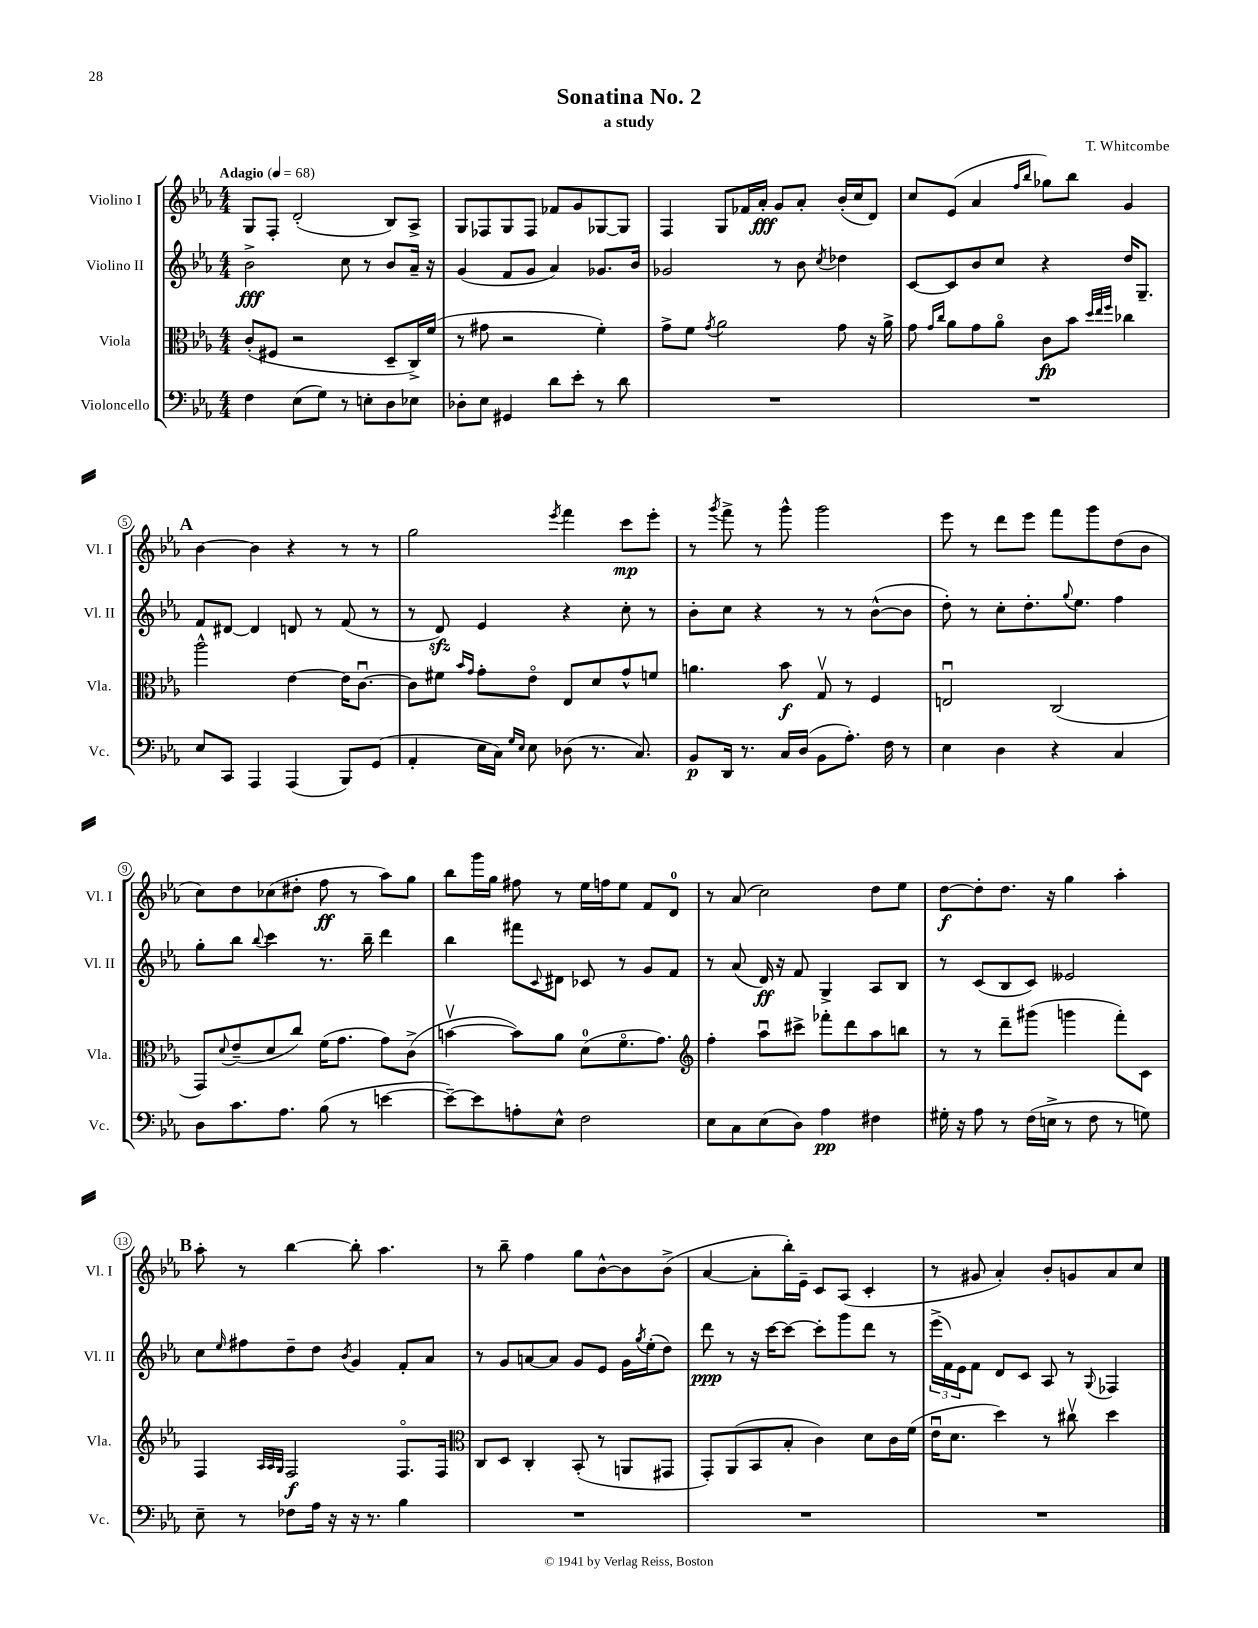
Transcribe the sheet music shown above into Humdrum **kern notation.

**kern	**dynam	**kern	**dynam	**kern	**dynam	**kern	**dynam
*part4	*part4	*part3	*part3	*part2	*part2	*part1	*part1
*staff4	*staff4	*staff3	*staff3	*staff2	*staff2	*staff1	*staff1
*I"Violoncello	*	*I"Viola	*	*I"Violino II	*	*I"Violino I	*
*I'Vc.	*	*I'Vla.	*	*I'Vl. II	*	*I'Vl. I	*
*clefF4	*	*clefC3	*	*clefG2	*	*clefG2	*
*k[b-e-a-]	*	*k[b-e-a-]	*	*k[b-e-a-]	*	*k[b-e-a-]	*
*M4/4	*	*M4/4	*	*M4/4	*	*M4/4	*
*MM68	*	*MM68	*	*MM68	*	*MM68	*
=1	=1	=1	=1	=1	=1	=1	=1
!	!	!	!	!	!	!LO:TX:a:B:t=Adagio	!
4F\	.	(8c'/L	.	2b-^\	fff	8G/L	.
.	.	8F#X/J	.	.	.	8F'/J	.
(8E-\L	.	2r	.	.	.	(2d'/	.
8G\J)	.	.	.	.	.	.	.
8r	.	.	.	8cc\	.	.	.
8En'\L	.	.	.	8r	.	.	.
8D\	.	8D~/L	.	8b-/L	.	8B-/L)	.
8E-X\J	.	16C^/L)	.	16a-~/Jk	.	8A-^/J	.
.	.	(16f/JJ	.	16r	.	.	.
=2	=2	=2	=2	=2	=2	=2	=2
8D-X'\L	.	8r	.	(4g/	.	8G/L	.
8E-\J	.	8g#X\	.	.	.	8F-X/	.
4GG#X/	.	2r	.	8f/L	.	8G/	.
.	.	.	.	8g/J	.	8F-/J	.
8d\L	.	.	.	4a-/)	.	8f-X/L	.
8e-'\J	.	.	.	.	.	8g/	.
8r	.	4f'\)	.	8.g-X/L	.	[8G-X/	.
8d\	.	.	.	.	.	8G-/J]	.
.	.	.	.	16b-/Jk	.	.	.
=3	=3	=3	=3	=3	=3	=3	=3
1r	.	8g^\L	.	2g-X/	.	4F/	.
.	.	8f\J	.	.	.	.	.
.	.	8qg/	.	.	.	.	.
.	.	2a-\	.	.	.	8G/L	.
.	.	.	.	.	.	16f-X/L	.
.	.	.	.	.	.	16a-'/JJ	fff
.	.	.	.	8r	.	8g/L	.
.	.	.	.	8b-\	.	8a-'/J	.
.	.	.	.	8qcc/	.	.	.
.	.	8g\	.	4dd-X\	.	(16b-'/LL	.
.	.	.	.	.	.	16cc/J	.
.	.	16r	.	.	.	8d/J)	.
.	.	16a-^\	.	.	.	.	.
=4	=4	=4	=4	=4	=4	=4	=4
1r	.	8g\	.	[8c/L	.	8cc/L	.
.	.	16qqg/LL	.	.	.	.	.
.	.	16qqcc/JJ	.	.	.	.	.
.	.	8a-\L	.	8c/]	.	(8e-/J	.
.	.	8g\	.	8b-/	.	4a-/	.
.	.	8a-\J	.	8cc/J	.	.	.
.	.	.	.	.	.	16qqff/LL	.
.	.	.	.	.	.	16qqbb-/JJ	.
.	.	8c\L	fp	4r	.	8gg-X\L)	.
.	.	8b-\J	.	.	.	8bb-\J	.
.	.	32qqdd/LLL	.	.	.	.	.
.	.	32qqee-/	.	.	.	.	.
.	.	32qqff/JJJ	.	.	.	.	.
.	.	4cc-X\	.	16dd/KL	.	4g/	.
.	.	.	.	8.G~/J	.	.	.
!!LO:LB:g=z
!!LO:REH:place=s1:t=A
=5	=5	=5	=5	=5	=5	=5	=5
8E-/L	.	2aa-^^\	.	8f/L	.	[4b-\	.
8CC/J	.	.	.	[8d#X/J	.	.	.
4AAA-/	.	.	.	4d#/]	.	4b-\]	.
(4AAA-/	.	[4e-\	.	8dn/	.	4r	.
.	.	.	.	8r	.	.	.
8BBB-/L)	.	16e-\KL]	.	(8f/	.	8r	.
.	.	[8.cu\J	.	.	.	.	.
(8GG/J	.	.	.	8r	.	8r	.
=6	=6	=6	=6	=6	=6	=6	=6
4AA-'/	.	8c\L]	.	8r	.	2gg\	.
.	.	8f#X\J	.	8dzz/)	.	.	.
.	.	16qqb-/LL	.	.	.	.	.
.	.	16qqg/JJ	.	.	.	.	.
16E-\LL	.	8g'\L	.	4e-/	.	.	.
16C\JJ)	.	.	.	.	.	.	.
16qqG/LL	.	.	.	.	.	.	.
16qqE-/JJ	.	.	.	.	.	.	.
8E-\	.	8e-\J	.	.	.	.	.
.	.	.	.	.	.	8qeee-/	.
(8D-X\	.	8E-/L	.	4r	.	4fff\	.
8.r	.	8d/	.	.	.	.	.
.	.	8g^^/	.	8cc'\	.	8ccc\L	mp
8.C/)	.	.	.	.	.	.	.
.	.	8fn/J	.	8r	.	8eee-'\J	.
=7	=7	=7	=7	=7	=7	=7	=7
8BB-/L	p	4.an\	.	8b-'\L	.	8r	.
.	.	.	.	.	.	8qggg/	.
16DD/Jk	.	.	.	8cc\J	.	8fff^\	.
8.r	.	.	.	.	.	.	.
.	.	.	.	4r	.	8r	.
16C/LL	.	8b-\	f	.	.	8ggg^^\	.
(16D/JJ	.	.	.	.	.	.	.
8BB-\L	.	8Gv/	.	8r	.	2ggg\	.
8.A-'\J)	.	8r	.	8r	.	.	.
.	.	4F/	.	([8b-^^\L	.	.	.
16F\	.	.	.	.	.	.	.
8r	.	.	.	8b-\J]	.	.	.
=8	=8	=8	=8	=8	=8	=8	=8
4E-\	.	2Enu/	.	8dd'\)	.	8eee-\	.
.	.	.	.	8r	.	8r	.
4D\	.	.	.	8cc'\L	.	8ddd\L	.
.	.	.	.	8.dd'\	.	8eee-\J	.
4r	.	(2C/	.	.	.	8fff\L	.
.	.	.	.	8qqgg/	.	.	.
.	.	.	.	8.ee-\J	.	.	.
.	.	.	.	.	.	8ggg\	.
4C/	.	.	.	4ff\	.	(8dd\	.
.	.	.	.	.	.	8b-\J	.
!!LO:LB:g=z
=9	=9	=9	=9	=9	=9	=9	=9
8D\L	.	8GG/L)	.	8gg'\L	.	8cc\L)	.
.	.	8qqd/	.	.	.	.	.
8.c\	.	(8e-~/	.	8bb-\J	.	8dd\	.
.	.	.	.	8qqbb-/	.	.	.
.	.	8d/	.	4ccc\	.	(8cc-X\	.
8.A-\J	.	.	.	.	.	.	.
.	.	8cc/J)	.	.	.	8dd#X'\J	.
(8B-\	.	(16f\KL	.	8.r	.	8ff\	ff
.	.	8.g\J	.	.	.	.	.
8r	.	.	.	.	.	8r	.
.	.	.	.	16bb-~\	.	.	.
[4en\	.	8g\L)	.	4ddd\	.	8aa-\L)	.
.	.	(8c^\J	.	.	.	8gg\J	.
=10	=10	=10	=10	=10	=10	=10	=10
8e~\L_)	.	[4bnv\	.	4bb-\	.	8bb-\L	.
8e\]	.	.	.	.	.	16ggg\L	.
.	.	.	.	.	.	16gg\JJ	.
8An'\	.	8b\L])	.	8fff#X\L	.	8ff#X\	.
.	.	.	.	8qqc/	.	.	.
8E-^^\J	.	8a-\J	.	8d#X\J	.	8r	.
2F\	.	(8d\L	.	8c-X/	.	16ee-\LL	.
.	.	.	.	.	.	16ffn\J	.
.	.	8.f\	.	8r	.	8ee-\J	.
.	.	.	.	8g/L	.	8f/L	.
.	.	8.g\J)	.	.	.	.	.
.	.	.	.	8f/J	.	8d/J	.
=11	=11	=11	=11	=11	=11	=11	=11
*	*	*clefG2	*	*	*	*	*
8E-\L	.	4ff'\	.	8r	.	8r	.
8C\	.	.	.	(8a-/	.	(8a-/	.
(8E-\	.	8aa-u\L	.	16d/)	ff	2cc\)	.
.	.	.	.	16r	.	.	.
8D\J)	.	8ccc#X^\J	.	8f/	.	.	.
4A-\	pp	8fff-X'\L	.	4G^/	.	.	.
.	.	8ddd\	.	.	.	.	.
4F#X\	.	8aa-\	.	8A-/L	.	8dd\L	.
.	.	8bbn\J	.	8B-/J	.	8ee-\J	.
=12	=12	=12	=12	=12	=12	=12	=12
16G#X'\	.	8r	.	8r	.	[8dd\L	f
16r	.	.	.	.	.	.	.
8A-\	.	8r	.	(8c/L	.	8dd'\]	.
8r	.	8ddd~\L	.	8B-/	.	8.dd\J	.
(16F\LL	.	(8ggg#X\J	.	8c/J)	.	.	.
16En^\JJ	.	.	.	.	.	16r	.
8r	.	4gggn\	.	2e--X/	.	4gg\	.
8F\	.	.	.	.	.	.	.
8r	.	8fff'\L)	.	.	.	4aa-'\	.
8Gn\)	.	8c\J	.	.	.	.	.
!!LO:LB:g=z
!!LO:REH:place=s1:t=B
=13	=13	=13	=13	=13	=13	=13	=13
8E-~\	.	4F/	.	8cc\L	.	8aa-'\	.
.	.	.	.	16qqee-/	.	.	.
8r	.	.	.	8ff#X\	.	8r	.
.	.	32qqA-/LLL	.	.	.	.	.
.	.	32qqA-/	.	.	.	.	.
.	.	32qqG/JJJ	.	.	.	.	.
8F-X\L	.	2F/	f	8dd~\	.	[4bb-\	.
16A-\Jk	.	.	.	8dd\J	.	.	.
16r	.	.	.	.	.	.	.
.	.	.	.	8qb-/	.	.	.
16r	.	.	.	4g/	.	8bb-'\]	.
8.r	.	.	.	.	.	.	.
.	.	.	.	.	.	4.aa-\	.
4B-\	.	8.F/L	.	8f'/L	.	.	.
.	.	.	.	8a-/J	.	.	.
.	.	16F/Jk	.	.	.	.	.
=14	=14	=14	=14	=14	=14	=14	=14
*	*	*clefC3	*	*	*	*	*
1r	.	8C/L	.	8r	.	8r	.
.	.	8D/J	.	8g/L	.	8bb-~\	.
.	.	4C'/	.	[8an/	.	4ff\	.
.	.	.	.	8a/J]	.	.	.
.	.	(8BB-'/	.	8g/L	.	8gg\L	.
.	.	8r	.	8e-/J	.	[8b-^^\	.
.	.	8AAn/L	.	16g\LL	.	8b-\]	.
.	.	.	.	8qgg/	.	.	.
.	.	.	.	(16ee-'\J	.	.	.
.	.	8GG#X/J	.	8dd\J)	.	(8b-^\J	.
=15	=15	=15	=15	=15	=15	=15	=15
1r	.	8GG'/L)	.	8ddd\	ppp	[4a-/	.
.	.	(8AA-/	.	8r	.	.	.
.	.	8BB-/	.	16r	.	8a-'\L]	.
.	.	.	.	[16ccc\KL	.	.	.
.	.	8B-'/J	.	8ccc\J_	.	16bb-'\L)	.
.	.	.	.	.	.	16e-~\JJ	.
.	.	4c\)	.	8ccc'\L]	.	8c/L	.
.	.	.	.	8ggg\	.	(8A-/J	.
.	.	8d\L	.	8ddd\J	.	4c'/	.
.	.	16c\L	.	8r	.	.	.
.	.	(16f\JJ	.	.	.	.	.
=16	=16	=16	=16	=16	=16	=16	=16
1r	.	16e-u\KL	.	(24eee-^\LL	.	8r	.
.	.	.	.	24f\)	.	.	.
.	.	8.d\J	.	.	.	.	.
.	.	.	.	24e-\J	.	.	.
.	.	.	.	8f\J	.	8g#X/	.
.	.	4dd\)	.	8d/L	.	4a-'/)	.
.	.	.	.	8c/J	.	.	.
.	.	8r	.	8A-/	.	8b-'/L	.
.	.	8cc#Xv\	.	8r	.	8gn/	.
.	.	.	.	8qqG/	.	.	.
.	.	4dd\	.	4F-X/	.	8a-/	.
.	.	.	.	.	.	8cc/J	.
==	==	==	==	==	==	==	==
*-	*-	*-	*-	*-	*-	*-	*-
